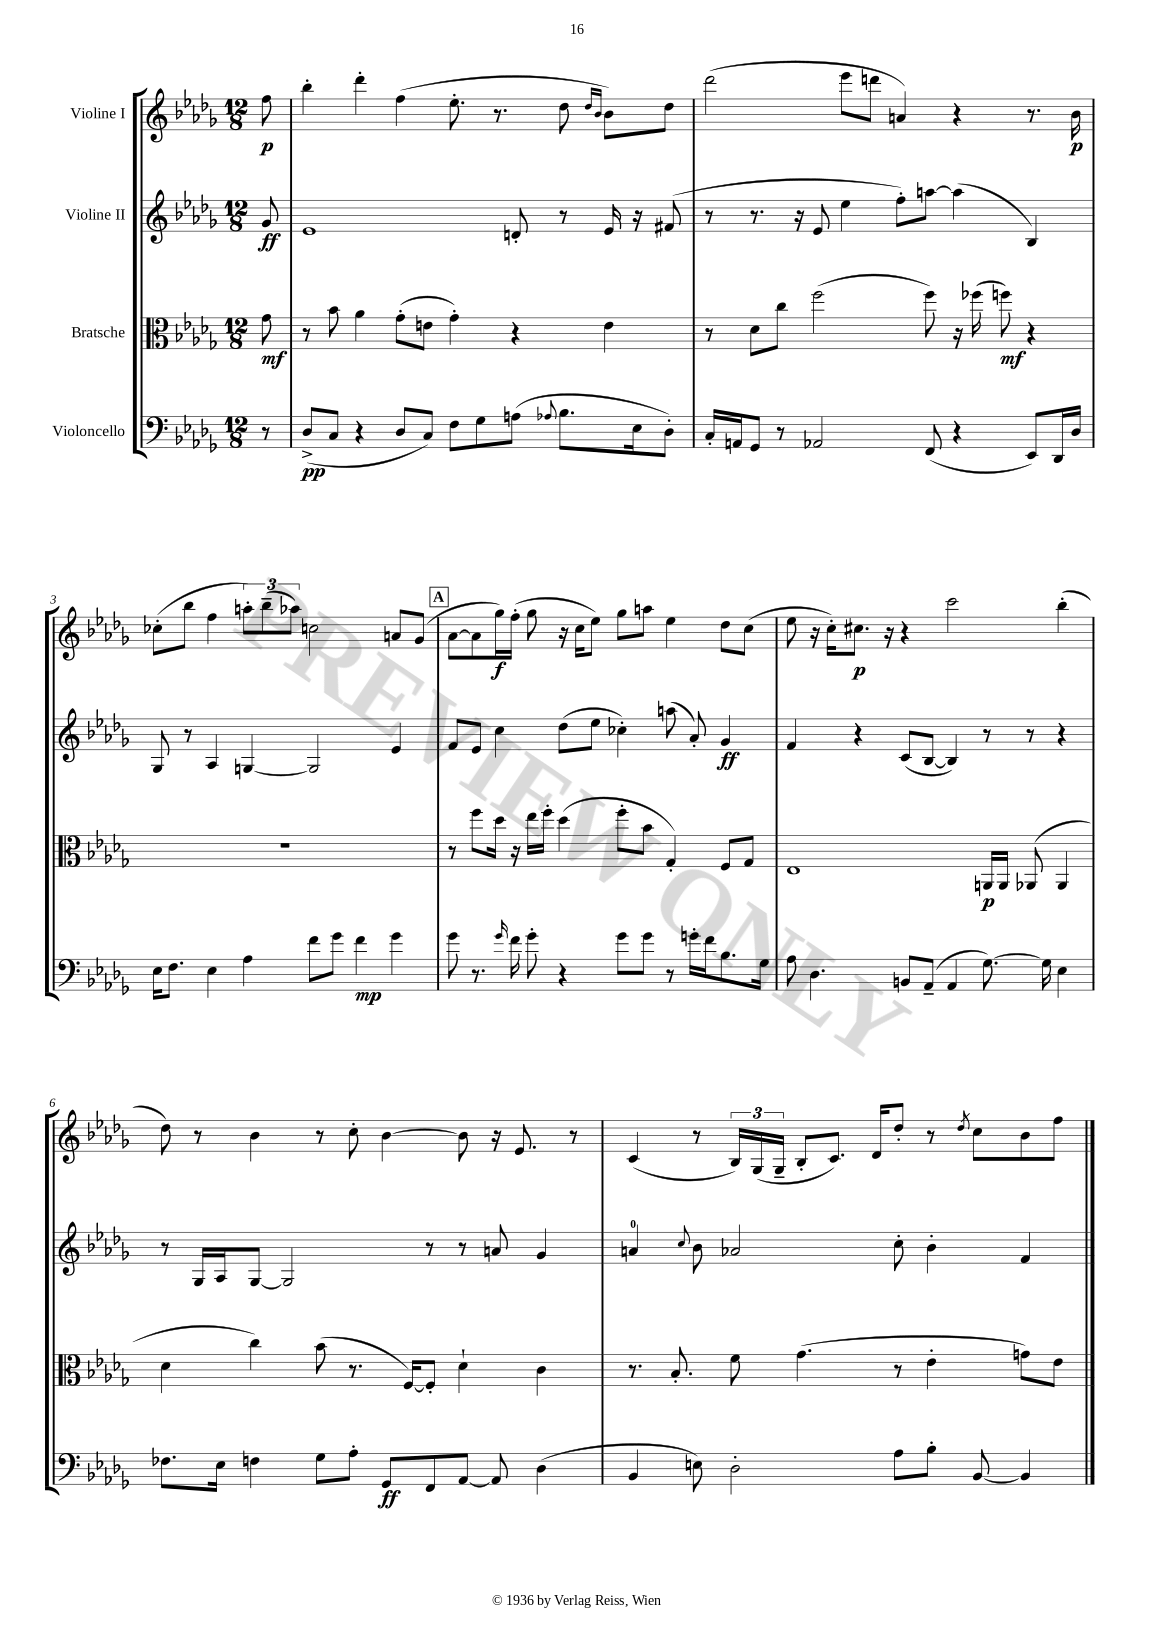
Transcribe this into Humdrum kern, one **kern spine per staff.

**kern	**dynam	**kern	**dynam	**kern	**dynam	**kern	**dynam
*part4	*part4	*part3	*part3	*part2	*part2	*part1	*part1
*staff4	*staff4	*staff3	*staff3	*staff2	*staff2	*staff1	*staff1
*I"Violoncello	*	*I"Bratsche	*	*I"Violine II	*	*I"Violine I	*
*clefF4	*	*clefC3	*	*clefG2	*	*clefG2	*
*k[b-e-a-d-g-]	*	*k[b-e-a-d-g-]	*	*k[b-e-a-d-g-]	*	*k[b-e-a-d-g-]	*
*M12/8	*	*M12/8	*	*M12/8	*	*M12/8	*
=	=	=	=	=	=	=	=
8r	.	8g-\	mf	8g-/	ff	8ff\	p
=1	=1	=1	=1	=1	=1	=1	=1
(8D-^/L	pp	8r	.	1e-	.	4bb-'\	.
8C/J	.	8b-\	.	.	.	.	.
4r	.	4a-\	.	.	.	4ddd-'\	.
8D-/L	.	(8g-'\L	.	.	.	(4ff\	.
8C/J)	.	8en\J	.	.	.	.	.
8F\L	.	4g-'\)	.	.	.	8.ee-'\	.
8G-\	.	.	.	.	.	.	.
.	.	.	.	.	.	8.r	.
(8An\J	.	4r	.	8dn'/	.	.	.
8qqA-X/	.	.	.	.	.	.	.
8.B-\L	.	.	.	8r	.	8dd-\	.
.	.	.	.	.	.	16qqdd-/LL	.
.	.	.	.	.	.	16qqb-/JJ	.
.	.	4e\	.	16e-/	.	8b-\L)	.
16E-\k	.	.	.	16r	.	.	.
8D-'\J)	.	.	.	(8f#X/	.	8dd-\J	.
=2	=2	=2	=2	=2	=2	=2	=2
16C'/LL	.	8r	.	8r	.	(2ddd-\	.
16AAn/J	.	.	.	.	.	.	.
8GG-/J	.	8d-\L	.	8.r	.	.	.
8r	.	8cc\J	.	.	.	.	.
.	.	.	.	16r	.	.	.
2AA-X/	.	(2ff\	.	8e-/	.	.	.
.	.	.	.	4ee-\	.	8eee-\L	.
.	.	.	.	.	.	8dddn\J	.
.	.	.	.	8ff'\L)	.	4an/)	.
(8FF/	.	8ff\)	.	[8aan\J	.	.	.
4r	.	16r	.	(4aa\]	.	4r	.
.	.	(16ff-X\	.	.	.	.	.
.	.	8ffn\)	mf	.	.	.	.
8EE-/L)	.	4r	.	4B-/)	.	8.r	.
16DD-/L	.	.	.	.	.	.	.
16D-/JJ	.	.	.	.	.	16b-\	p
!!LO:LB:g=z
=3	=3	=3	=3	=3	=3	=3	=3
16E-\KL	.	1.r	.	8G-/	.	(8cc-X'\L	.
8.F\J	.	.	.	.	.	.	.
.	.	.	.	8r	.	8bb-\J	.
4E-\	.	.	.	4A-/	.	4ff\	.
4A-\	.	.	.	[4Gn/	.	12aan'\L)	.
.	.	.	.	.	.	(12bb-~\	.
.	.	.	.	.	.	12aa-X\J)	.
8f\L	.	.	.	2G/]	.	2ccn\	.
8g-\J	.	.	.	.	.	.	.
4f\	mp	.	.	.	.	.	.
4g-\	.	.	.	4e-/	.	8an/L	.
.	.	.	.	.	.	(8g-/J	.
!!LO:REH:place=s1:t=A
=4	=4	=4	=4	=4	=4	=4	=4
8g-\	.	8r	.	8f/L	.	[8a-\L	.
8.r	.	8ff\L	.	8e-/J	.	8a-\]	.
.	.	16dd-\Jk	.	4cc\	.	16gg-\L)	f
16qqg-/	.	.	.	.	.	.	.
16f\	.	16r	.	.	.	(16ff'\JJ	.
8g-'\	.	16ee-\LL	.	.	.	8gg-\	.
.	.	16ff'\JJ	.	.	.	.	.
4r	.	(4dd-\	.	(8dd-\L	.	16r	.
.	.	.	.	.	.	16cc\KL	.
.	.	.	.	8ee-\J	.	8ee-\J)	.
8g-\L	.	8ff'\L	.	4cc-X'\)	.	8gg-\L	.
8g-\J	.	8b-\J	.	.	.	8aan\J	.
8r	.	4G-'/)	.	(8aan\	.	4ee-\	.
16gn'\LL	.	.	.	8a-'/)	.	.	.
16f\J	.	.	.	.	.	.	.
8.B-\	.	8F/L	.	4g-/	ff	8dd-\L	.
.	.	8G-/J	.	.	.	(8cc\J	.
16G-\Jk	.	.	.	.	.	.	.
=5	=5	=5	=5	=5	=5	=5	=5
8A-\	.	1E-	.	4f/	.	8ee-\	.
4.D-\	.	.	.	.	.	16r	.
.	.	.	.	.	.	16cc'\KL)	.
.	.	.	.	4r	.	8.cc#X\J	p
.	.	.	.	.	.	16r	.
8BBn/L	.	.	.	(8c/L	.	4r	.
(8AA-~/J	.	.	.	[8B-/J	.	.	.
4AA-/	.	.	.	4B-/])	.	2ccc\	.
[8.G-\)	.	16AAn/LL	p	8r	.	.	.
.	.	16AA/JJ	.	.	.	.	.
.	.	(8AA-X/	.	8r	.	.	.
16G-\]	.	.	.	.	.	.	.
4E-\	.	4AA-/	.	4r	.	(4bb-'\	.
!!LO:LB:g=z
=6	=6	=6	=6	=6	=6	=6	=6
8.F-X\L	.	4d-\	.	8r	.	8dd-\)	.
.	.	.	.	16G-/LL	.	8r	.
16E-\Jk	.	.	.	16A-/J	.	.	.
4Fn\	.	4cc\)	.	[8G-/J	.	4b-\	.
.	.	.	.	2G-/]	.	.	.
8G-\L	.	(8b-\	.	.	.	8r	.
8A-'\J	.	8.r	.	.	.	8cc'\	.
8GG-/L	ff	.	.	.	.	[4b-\	.
.	.	[16F/KL)	.	.	.	.	.
8FF/	.	8F'/J]	.	8r	.	.	.
[8AA-/J	.	4d-`\	.	8r	.	8b-\]	.
8AA-/]	.	.	.	8an/	.	16r	.
.	.	.	.	.	.	8.e-/	.
(4D-\	.	4c\	.	4g-/	.	.	.
.	.	.	.	.	.	8r	.
=7	=7	=7	=7	=7	=7	=7	=7
4BB-/	.	8.r	.	4an/	.	(4c/	.
.	.	8.B-'/	.	.	.	.	.
.	.	.	.	8qqcc/	.	.	.
8En\)	.	.	.	8b-\	.	8r	.
2D-'\	.	8f\	.	2a-X/	.	24B-/LL)	.
.	.	.	.	.	.	(24G-/	.
.	.	.	.	.	.	24G-~/JJ	.
.	.	(4.g-\	.	.	.	8B-'/L	.
.	.	.	.	.	.	8.c/J)	.
.	.	.	.	.	.	16d-/KL	.
8A-\L	.	8r	.	8cc'\	.	8dd-'/J	.
8B-'\J	.	4e-'\	.	4b-'\	.	8r	.
.	.	.	.	.	.	8qdd-/	.
[8BB-/	.	.	.	.	.	8cc\L	.
4BB-/]	.	8gn\L)	.	4f/	.	8b-\	.
.	.	8e-\J	.	.	.	8ff\J	.
==	==	==	==	==	==	==	==
*-	*-	*-	*-	*-	*-	*-	*-
